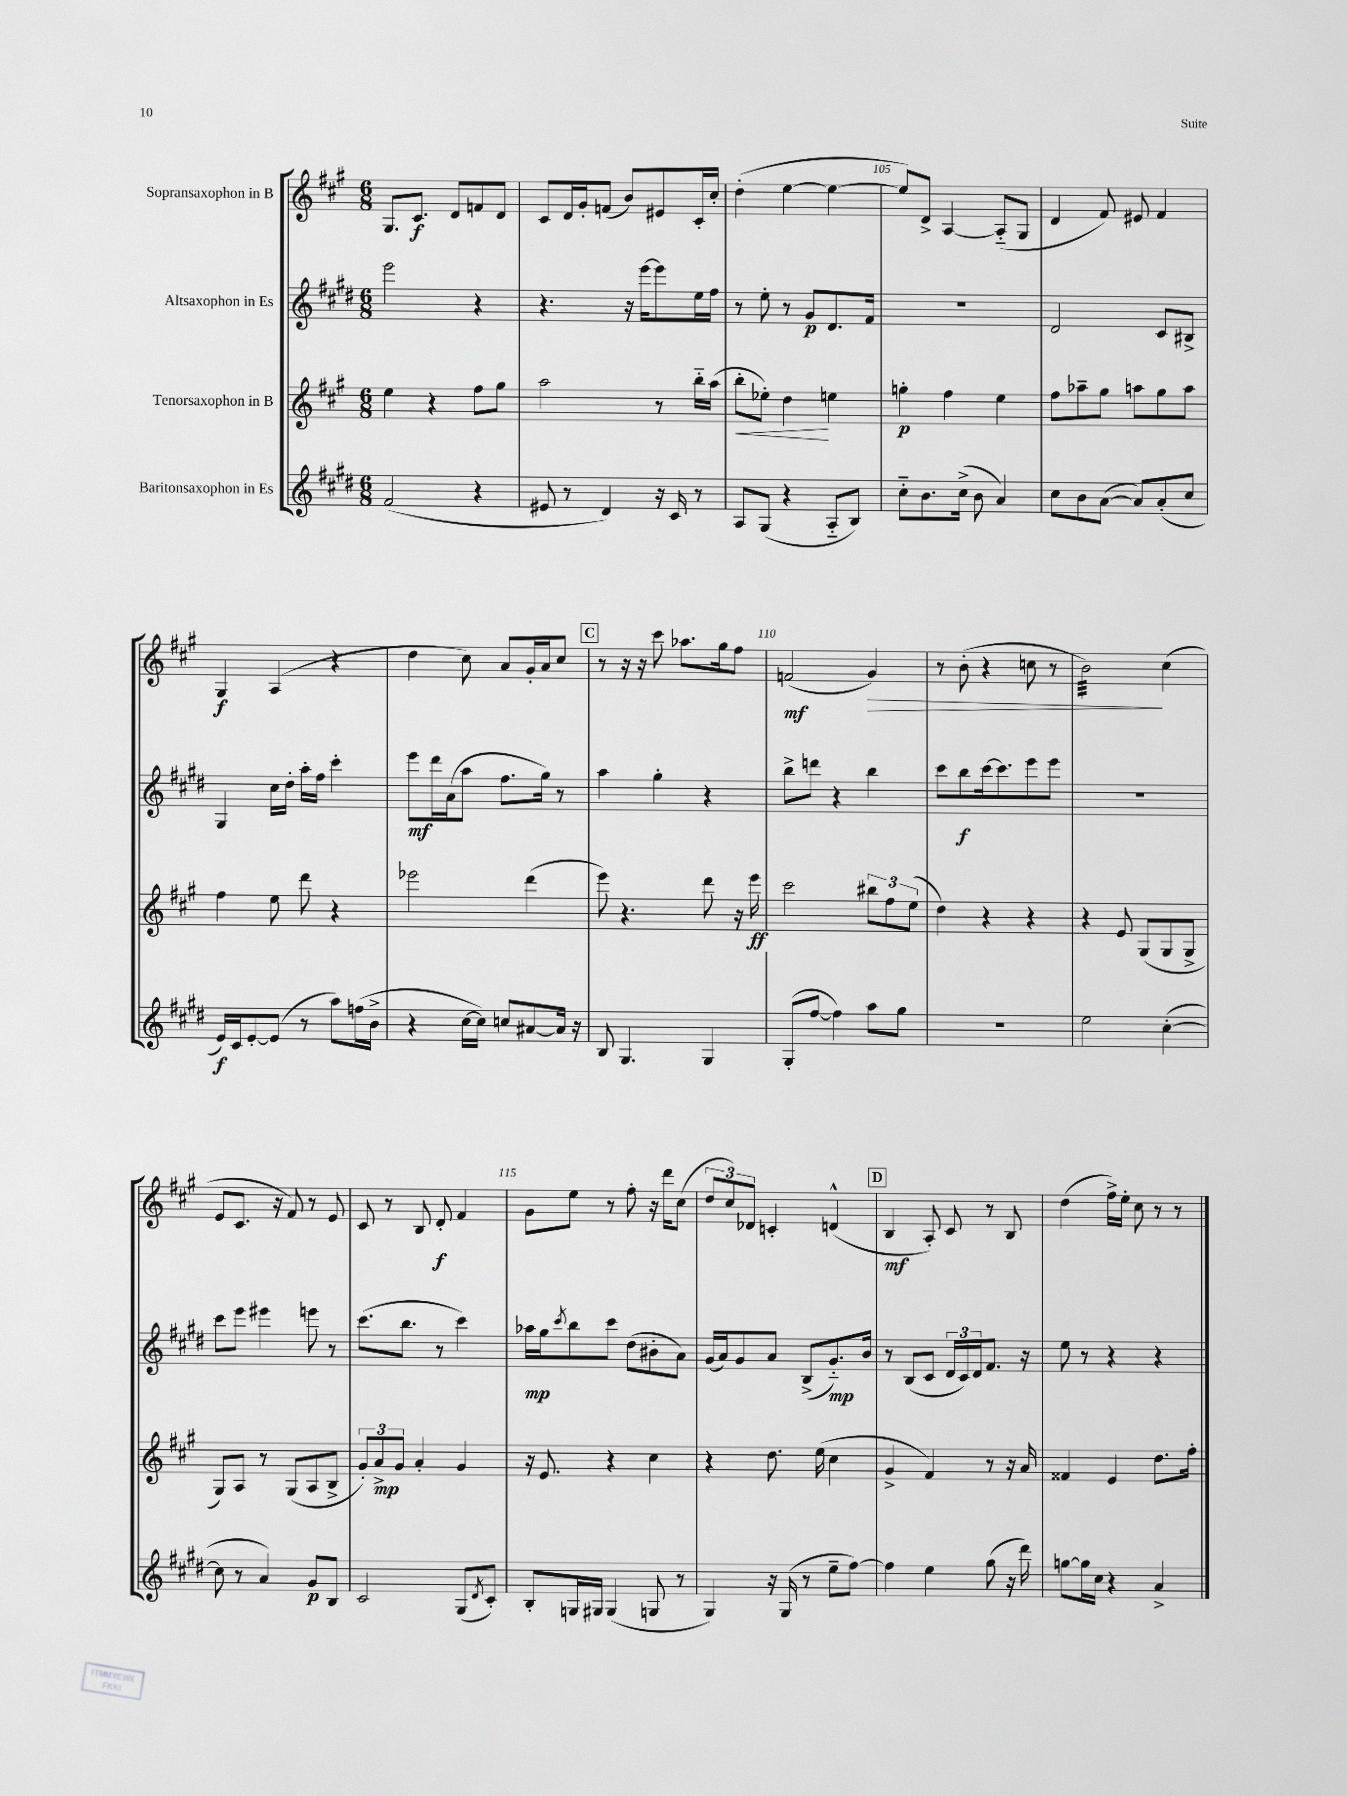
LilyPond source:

<<
\new StaffGroup <<
\new Staff = "s0" \with { instrumentName = "Sopransaxophon in B" } {
    \clef treble \key a \major \numericTimeSignature \time 6/8
    gis8. cis'8.\f d'8 f'8 d'8 |
    cis'8 d'16 gis'16-. f'8( b'8) eis'8 cis'16-. cis''16-. |
    d''4-.( e''4~ e''4~ |
    e''8) d'8-> a4~ a8-_( gis8 |
    d'4 fis'8) eis'8 fis'4 |
    gis4\f a4( r4 |
    d''4 cis''8) a'8 gis'16-. a'16 cis''8 |
    \mark \markup { \box "C" } r8 r16 r16 cis'''8 aes''8. gis''16 fis''8 |
    f'2\mf( gis'4\>) |
    r8 b'8-.( r4 c''8 r8 |
    b'2:32\!) cis''4( |
    e'8 cis'8. r16 fis'8) r8 e'8 |
    cis'8 r8 b8 d'8-.\f fis'4 |
    gis'8 e''8 r8 fis''8-. r16 d'''16 cis''8( |
    \tuplet 3/2 { d''8 cis''8) des'8 } c'4-. d'4-^( |
    \mark \markup { \box "D" } b4\mf a8-.) cis'8 r8 b8 |
    d''4( fis''16->) e''16-. cis''8 r8 r8 \bar "|." |
}
\new Staff = "s1" \with { instrumentName = "Altsaxophon in Es" } {
    \clef treble \key e \major \numericTimeSignature \time 6/8
    e'''2 r4 |
    r4. r16 e'''16~ e'''8 e''16 fis''16 |
    r8 e''8-. r8 gis'8\p dis'8. fis'16 |
    R2. |
    dis'2 cis'8 bis8-> |
    gis4 cis''16 dis''16-. a''16-. fis''16 cis'''4-. |
    e'''8\mf dis'''16 a'16( a''8 fis''8. gis''16) r8 |
    \mark \markup { \box "C" } a''4 gis''4-. r4 |
    b''8-> d'''8 r4 b''4 |
    cis'''8 b''8\f cis'''16~ cis'''8. e'''8 e'''8 |
    R2. |
    cis'''8 e'''8 eis'''4 e'''8 r8 |
    cis'''8.( b''8. r8 cis'''4) |
    aes''16\mp gis''16 \acciaccatura { cis'''8 } b''8 cis'''8 dis''8( bis'8-. a'8) |
    gis'16( a'16) gis'8 a'8 b8->( gis'8.-_\mp) b'16 |
    \mark \markup { \box "D" } r8 b8( cis'8 \tuplet 3/2 { dis'16 cis'16) dis'16 } fis'8. r16 |
    e''8 r8 r4 r4 \bar "|." |
}
\new Staff = "s2" \with { instrumentName = "Tenorsaxophon in B" } {
    \clef treble \key a \major \numericTimeSignature \time 6/8
    e''4 r4 fis''8 gis''8 |
    a''2 r8 b''16-_ a''16( |
    b''8-.\< ees''8-.) d''4\! e''4 |
    g''4-.\p fis''4 e''4 |
    fis''8 aes''8-- gis''8 a''8 gis''8 a''8 |
    fis''4 e''8 d'''8 r4 |
    ees'''2 d'''4( |
    \mark \markup { \box "C" } e'''8) r4. d'''8 r16 e'''16\ff |
    cis'''2 \tuplet 3/2 { bis''8 fis''8 e''8( } |
    d''4) r4 r4 |
    r4 e'8 gis8( gis8 gis8-> |
    gis8) a8 r8 gis8( a8 b8-> |
    \tuplet 3/2 { gis'8-.) a'8->\mp gis'8 } a'4-. gis'4 |
    r16 e'8. r4 cis''4 |
    r4 d''8. e''16( cis''4 |
    \mark \markup { \box "D" } gis'4-> fis'4) r8 r16 a'16 |
    fisis'4 e'4 d''8. fis''16-. \bar "|." |
}
\new Staff = "s3" \with { instrumentName = "Baritonsaxophon in Es" } {
    \clef treble \key e \major \numericTimeSignature \time 6/8
    fis'2( r4 |
    eis'8 r8 dis'4) r16 cis'16 r8 |
    a8 gis8( r4 a8-_ b8) |
    cis''8-_ b'8. cis''16->( b'8 a'4) |
    cis''8 b'8 a'8~( a'8) a'8-.( cis''8 |
    e'16\f) cis'16 e'8~-. e'8( r8 a''8) f''16( b'16-> |
    r4 cis''16~ cis''16) c''8 ais'8~ ais'16 r16 |
    \mark \markup { \box "C" } b8 gis4. gis4 |
    gis8-.( fis''8~ fis''4) a''8 gis''8 |
    R2. |
    e''2 cis''4~-.( |
    cis''8 r8 a'4) gis'8\p b8 |
    cis'2 gis8( \acciaccatura { dis'8 } cis'8-.) |
    b8-. g16 gis16 gis4( g8 r8 |
    gis4) r16 gis16( r8 e''8-- fis''8~) |
    \mark \markup { \box "D" } fis''4 e''4 gis''8( r16 dis'''16) |
    g''8~ g''16 cis''16 r4 a'4-> \bar "|." |
}
>>
>>
\layout { \context { \Score currentBarNumber = #102 \override BarNumber.break-visibility = ##(#f #t #t) barNumberVisibility = #(every-nth-bar-number-visible 5) } }
